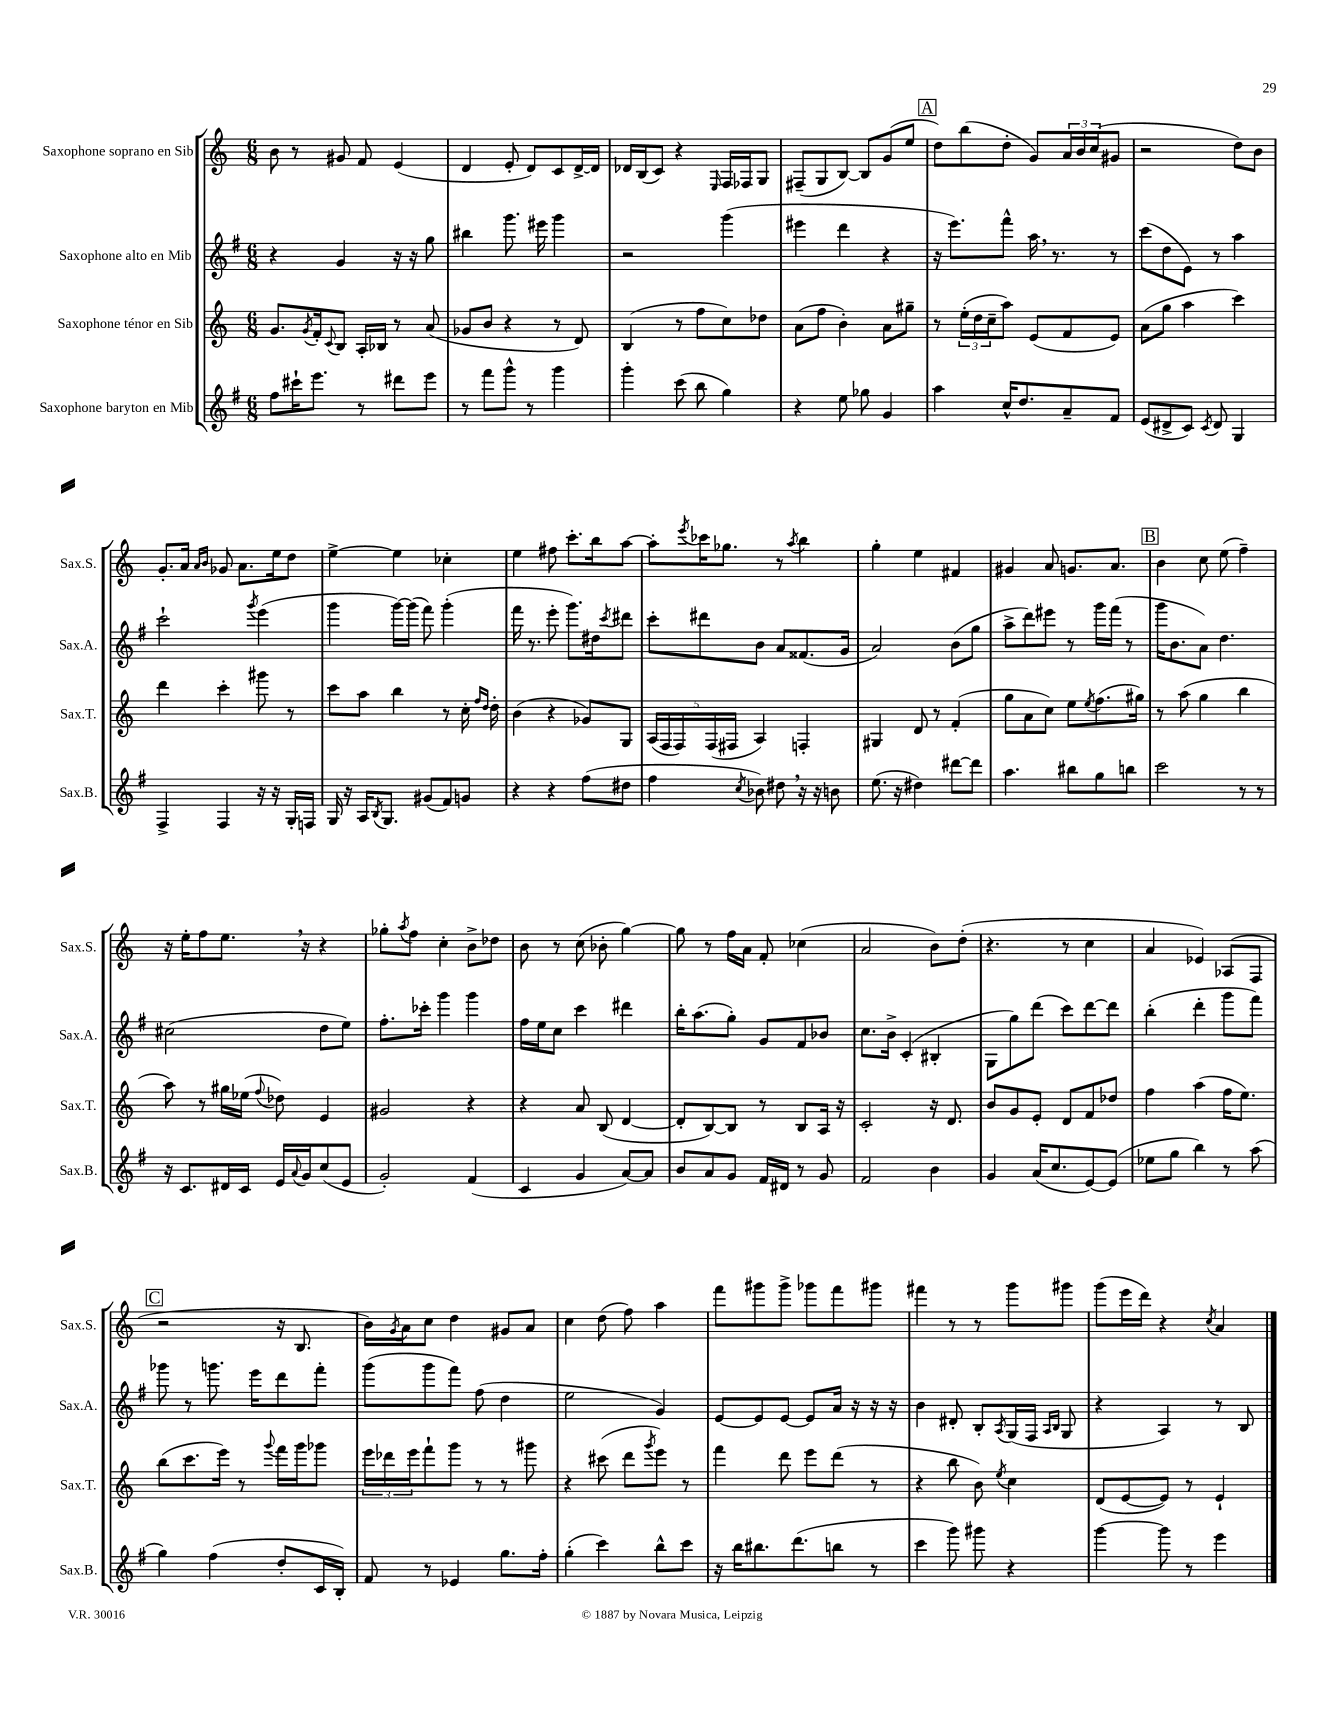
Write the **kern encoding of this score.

**kern	**kern	**kern	**kern
*staff4	*staff3	*staff2	*staff1
*clefG2	*clefG2	*clefG2	*clefG2
*k[f#]	*k[]	*k[f#]	*k[]
*M6/8	*M6/8	*M6/8	*M6/8
8ff#	8.g	4r	8b
16ccc#`	.	.	8r
.	8qg	.	.
8.eee	16f'	.	.
.	8qqc	.	.
.	8B	4g	8g#
8r	16A'	.	8f
.	16B-	.	.
8ddd#	8r	16r	(4e
.	.	16r	.
8eee	(8a	8gg	.
=	=	=	=
8r	8g-	4bb#	4d
8fff#	8b	.	.
8ggg^^	4r	8.ggg	8e'
8r	.	.	8d)
.	.	16eee#	.
4ggg	8r	4ggg	8c
.	8d)	.	[16d^
.	.	.	16d]
=	=	=	=
4ggg'	(4B	2r	16d-
.	.	.	(16B
.	.	.	8c)
(8ccc	8r	.	4r
8bb	8ff	.	.
.	.	.	16qqE
4gg)	8cc)	(4ggg	16F
.	.	.	16F-
.	8dd-	.	8G
=	=	=	=
4r	(8a	4eee#	(8F#~
.	8ff	.	8G
8ee	4b')	4ddd	[8B)
8gg-	.	.	8B]
4g	8a	4r	(8g
.	8gg#~	.	8ee
=	=	=	=
4aa	8r	16r	8dd)
.	.	8.eee)	.
.	(24ee'	.	(8bb
.	24dd	.	.
.	24cc~	.	.
16cc^^	8aa)	8fff#^^	8dd'
8.dd	.	.	.
.	(8e	16aa	8g)
.	.	8.r	.
8a~	8f	.	24a
.	.	.	24b
.	.	.	(24cc
8f#	8e)	8r	8g#
=	=	=	=
(8e	(8a	(8ccc	2r
8d#^	8gg	8dd	.
8c)	4aa	8e)	.
8qc	.	.	.
8d#	.	8r	.
4G	4ccc)	4aa	8dd)
.	.	.	8b
=	=	=	=
4F#^	4ddd	2ccc`	8.g'
.	.	.	16a
.	.	.	16qqa
.	.	.	16qqb
4F#	4ccc'	.	8g-
.	.	.	8.a
.	.	8qggg	.
16r	8ggg#	(4eee	.
16r	.	.	16ee
16G'	8r	.	8dd
16F	.	.	.
=	=	=	=
16G	8ccc	4ggg	[4ee^
16r	.	.	.
16A	8aa	.	.
8qB	.	.	.
8.G	.	.	.
.	4bb	[16ggg)	4ee]
.	.	(16ggg]	.
(8g#	.	8fff#)	.
8f#)	8r	(4ggg'	4cc-'
8g	16cc'	.	.
.	16qqff	.	.
.	16qqdd	.	.
.	16dd'	.	.
=	=	=	=
4r	(4b	16fff#	4ee
.	.	8.r	.
4r	4r	8eee'	8ff#
.	.	8.ggg)	8.ccc'
(8ff#	8g-)	.	.
.	.	16dd#	16bb
.	.	8qccc	.
8dd#	8G	8ddd#	[8aa
=	=	=	=
4ff#	(20A	8ccc'	8aa']
.	20F	.	.
.	20F)	.	.
.	.	.	8qeee
.	.	8ddd#	16ccc-
.	(20F	.	.
.	.	.	8.gg-
.	20F#	.	.
8qcc	.	.	.
8b-)	4A)	8b	.
8dd#	.	8a	8r
.	.	.	8qaa
16r	4F'	(8.f##	4bb
16r	.	.	.
8b	.	.	.
.	.	16g	.
=	=	=	=
(8.ee	4G#	2a)	4gg'
16r	.	.	.
4dd#)	8d	.	4ee
.	8r	.	.
[8ddd#	(4f'	(8b	4f#
8ddd#]	.	8gg	.
=	=	=	=
4.aa	8gg	8aa^	4g#
.	8a	8ddd)	.
.	8cc)	8eee#	8a
8bb#	8ee	8r	8.g
.	8qee	.	.
8gg	(8.ff	16ggg	.
.	.	(16fff#	8.a
8bb	.	8r	.
.	16gg#)	.	.
=	=	=	=
2ccc	8r	16ggg	4b
.	.	8.b	.
.	(8aa	.	.
.	4gg	8a)	8cc
.	.	4.dd	(8ee
8r	4bb	.	4ff~)
8r	.	.	.
=	=	=	=
16r	8aa)	(2cc#	16r
8.c	.	.	16ee'
.	8r	.	8ff
16d#	16gg#	.	8.ee
16c	(16ee-	.	.
.	8qqff	.	.
16e	8dd-)	.	.
8qqa	.	.	.
16g	.	.	16r
(8cc	4e	8dd	4r
8e	.	8ee)	.
=	=	=	=
2g')	2g#	8.ff#'	8gg-'
.	.	.	8qaa
.	.	.	8ff
.	.	16ccc-'	.
.	.	4ggg	4cc'
(4f#	4r	4ggg	8b^
.	.	.	8dd-
=	=	=	=
4c	4r	16ff#	8b
.	.	16ee	.
.	.	8cc	8r
4g	8a	4ccc	(8cc
.	(8B	.	8b-'
[8a)	[4d	4ddd#	[4gg)
8a]	.	.	.
=	=	=	=
8b	8d']	16bb'	8gg]
.	.	(8.aa	.
8a	[8B)	.	8r
8g	8B]	8gg')	16ff
.	.	.	16a
16f#	8r	8g	8f'
16d#	.	.	.
8r	8B	8f#	(4cc-
8g	16A	8b-	.
.	16r	.	.
=	=	=	=
2f#	2c'	8.cc	2a
.	.	16b^	.
.	.	(4c'	.
4b	16r	4B#'	8b)
.	8.d	.	.
.	.	.	(8dd'
=	=	=	=
4g	8b	8G	4.r
.	8g	8gg)	.
(16a	8e'	(8ddd	.
8.cc	.	.	.
.	8d	8ccc)	8r
[8e)	8f	[8ddd	4cc
(8e]	8dd-	8ddd]	.
=	=	=	=
8ee-	4ff	(4bb'	4a
8gg	.	.	.
4bb)	(4aa	4ddd'	4e-)
8r	16ff	8ggg	(8A-
.	8.ee)	.	.
(8aa	.	8fff#)	8F
=	=	=	=
4gg)	(8bb	8ggg-	2r
.	8.ccc	8r	.
(4ff#	.	8.ggg	.
.	16eee)	.	.
.	8r	.	.
.	.	16eee	.
.	8qqggg	.	.
8dd'	16fff	8ddd	16r
.	16ggg	.	8.B
16c	8ggg-	8fff#'	.
16B')	.	.	.
=	=	=	=
8f#	24eee	(8ggg	16b)
.	24ddd-	.	.
.	.	.	8qg
.	.	.	16a
.	24eee	.	.
8r	8fff`	8ggg	8cc
4e-	8ggg	8fff#)	4dd
.	8r	(8ff#	.
8.gg	8r	4dd	8g#
.	8ggg#	.	8a
16ff#'	.	.	.
=	=	=	=
(4gg'	4r	2ee	4cc
4ccc)	(8ccc#	.	(8dd
.	8ddd	.	8ff)
.	8qggg	.	.
8bb^^	8eee)	4g)	4aa
8ccc	8r	.	.
=	=	=	=
16r	4fff	[8e	8fff
16bb	.	.	.
8.bb#	.	8e]	8ggg#
.	8ddd	[8e	8ggg#^
(8.ddd	.	.	.
.	8eee	8e]	8ggg-
8bb	(8ddd	16a	8fff
.	.	16r	.
8r	8r	16r	8ggg#
.	.	16r	.
=	=	=	=
4ccc	4r	4b	4fff#
8ggg)	8bb	8d#'	8r
8ggg#	8b)	8B'	8r
.	8qee	8qA	.
4r	4cc	(16G	8ggg
.	.	16F#	.
.	.	16qqA	.
.	.	16qqB	.
.	.	8G	8ggg#
=	=	=	=
[4ggg	(8d	4r	(8ggg
.	[8e	.	16eee
.	.	.	16ddd)
8ggg]	8e])	4A)	4r
8r	8r	.	.
.	.	.	8qcc
4eee	4e`	8r	4a
.	.	8B	.
==	==	==	==
*-	*-	*-	*-
